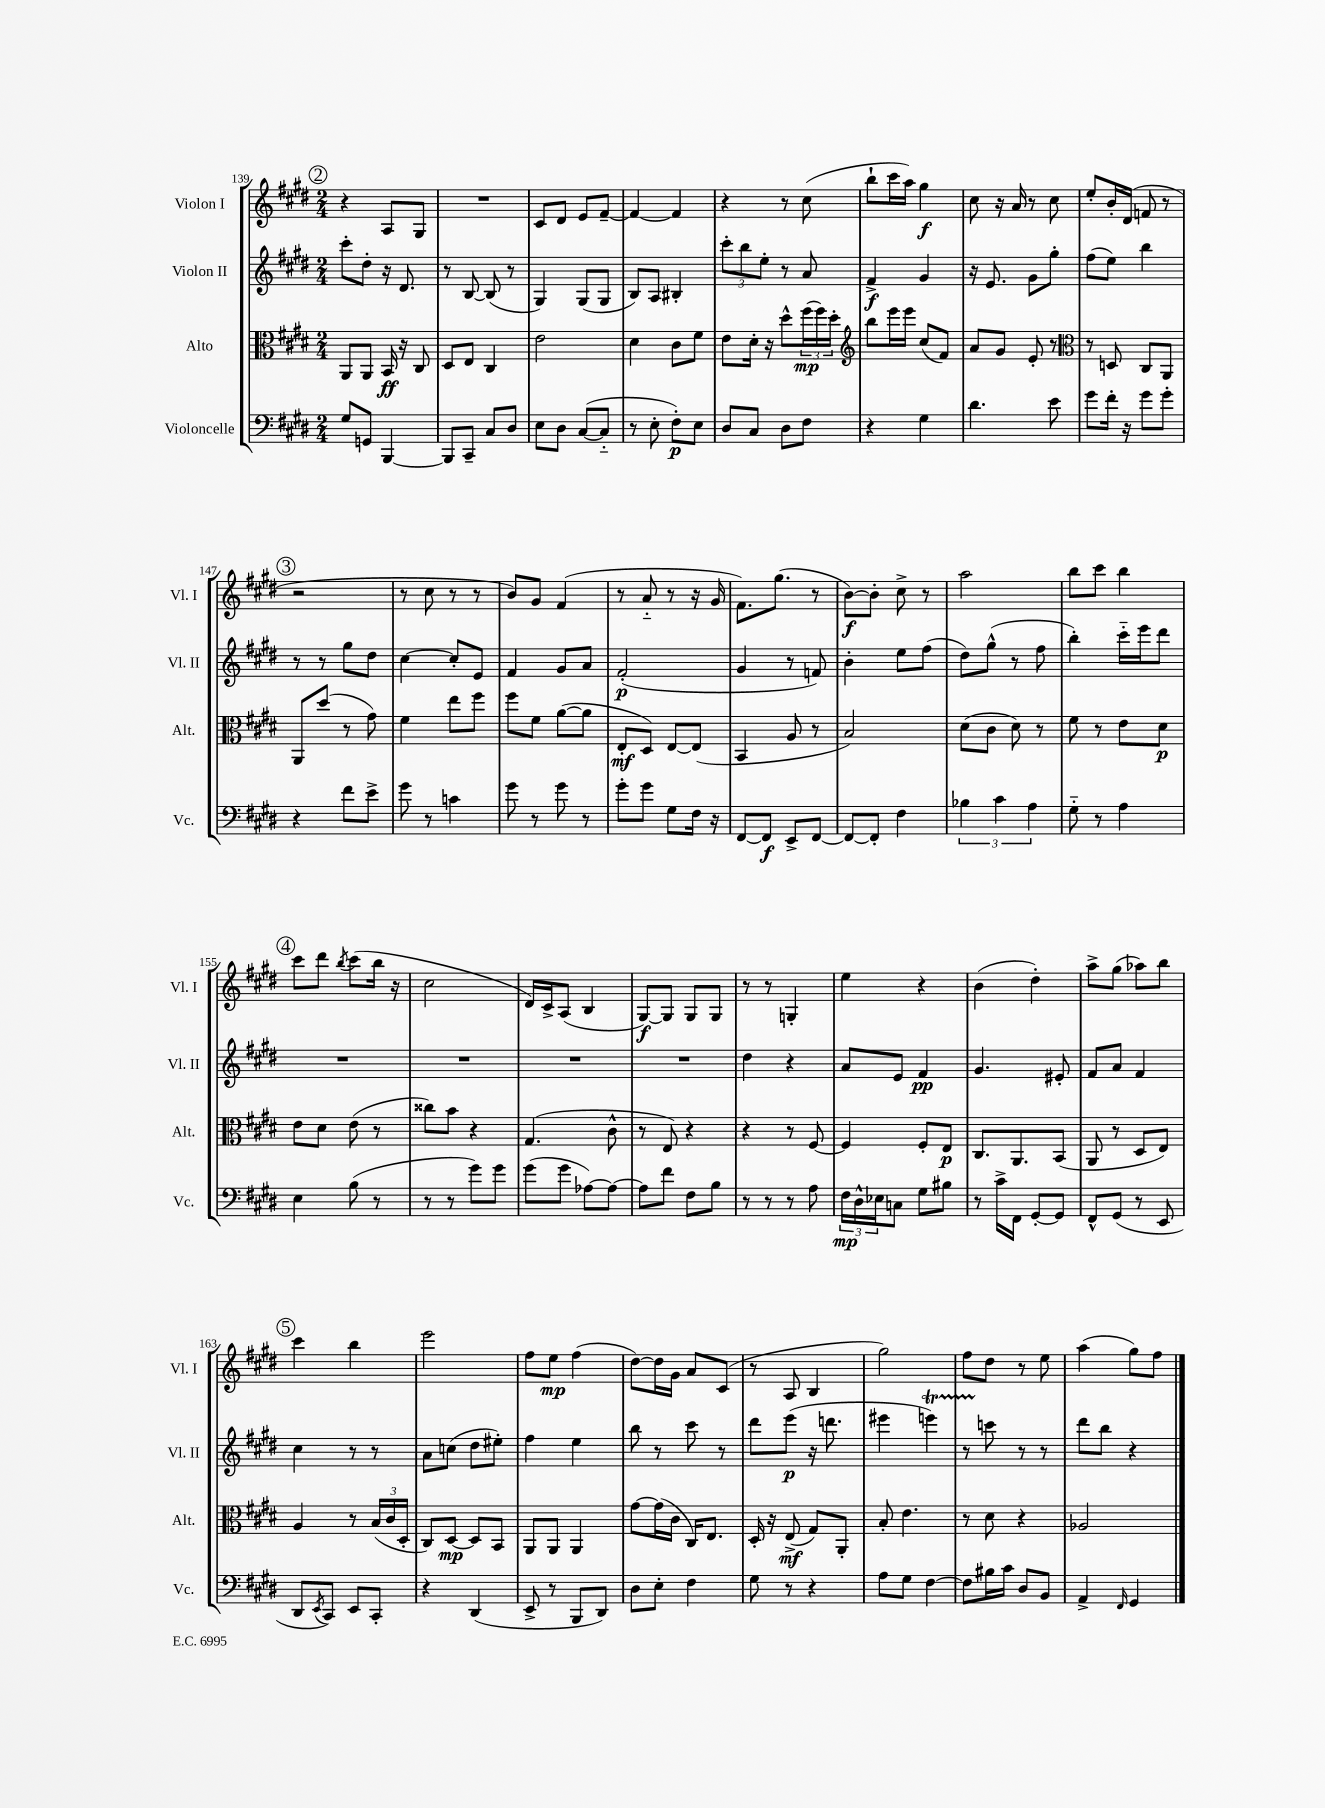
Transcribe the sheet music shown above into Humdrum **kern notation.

**kern	**kern	**kern	**kern
*staff4	*staff3	*staff2	*staff1
*clefF4	*clefC3	*clefG2	*clefG2
*k[f#c#g#d#]	*k[f#c#g#d#]	*k[f#c#g#d#]	*k[f#c#g#d#]
*M2/4	*M2/4	*M2/4	*M2/4
8G#	8AA	8ccc#'	4r
8GG	8AA	8dd#'	.
[4BBB	16BB	16r	8A
.	16r	8.d#	.
.	8C#	.	8G#
=	=	=	=
8BBB]	8D#	8r	2r
8CC#~	8E	[8B	.
8C#	4C#	(8B]	.
8D#	.	8r	.
=	=	=	=
8E	2e	4G#)	8c#
8D#	.	.	8d#
([8C#	.	(8G#	8e
8C#'~]	.	8G#	[8f#~
=	=	=	=
8r	4d#	8B)	4f#_
8E'	.	8A	.
8F#')	8c#	4B#'	4f#]
8E	8f#	.	.
=	=	=	=
8D#	8e	12ccc#'	4r
.	.	12bb	.
8C#	16d#'	.	.
.	.	12ee'	.
.	16r	.	.
8D#	8dd#^^	8r	8r
8F#	(24ff#	8a	(8cc#
.	24ff#)	.	.
.	24dd#'	.	.
=	=	=	=
*	*clefG2	*	*
4r	8bb	4f#^	8bb`
.	16eee	.	16ccc#
.	16eee	.	16aa)
4G#	(8cc#	4g#	4gg#
.	8f#)	.	.
=	=	=	=
4.d#	8a	16r	8cc#
.	.	8.e	.
.	8g#	.	16r
.	.	.	16a
.	8e'	8g#	8r
8e	8r	8gg#'	8cc#
=	=	=	=
*	*clefC3	*	*
8g#	8r	(8ff#	8ee'
16f#'	8D	8ee)	16b'
16r	.	.	(16d#
8g#	8C#	4bb	8f
8g#'	8AA	.	8r
=	=	=	=
4r	8AA	8r	2r
.	(8dd#	8r	.
8f#	8r	8gg#	.
8e^	8g#)	8dd#	.
=	=	=	=
8g#	4f#	[4cc#	8r
8r	.	.	8cc#
4c	8ee	8cc#']	8r
.	8ff#	8e	8r
=	=	=	=
8g#	8ff#	4f#	8b)
8r	8f#	.	8g#
8g#	([8a	8g#	(4f#
8r	8a]	8a	.
=	=	=	=
8g#'	8E'	(2f#'	8r
8g#	8D#)	.	8a'~
8G#	[8E	.	8r
16F#	(8E]	.	16r
16r	.	.	16g#
=	=	=	=
[8FF#	4BB	4g#	8.f#)
8FF#]	.	.	.
.	.	.	(8.gg#
8EE^	8A	8r	.
[8FF#	8r	8f)	8r
=	=	=	=
8FF#_	2B)	4b'	[8b)
8FF#']	.	.	8b']
4F#	.	8ee	8cc#^
.	.	(8ff#	8r
=	=	=	=
6B-	(8d#	8dd#)	2aa
.	8c#	(8gg#^^	.
6c#	.	.	.
.	8d#)	8r	.
6A	.	.	.
.	8r	8ff#	.
=	=	=	=
8G#'~	8f#	4bb')	8bb
8r	8r	.	8ccc#
4A	8e	16ccc#'~	4bb
.	.	16eee	.
.	8d#	8ddd#	.
=	=	=	=
4E	8e	2r	8ccc#
.	8d#	.	8ddd#
.	.	.	8qbb
(8B	(8e	.	(8ccc#
8r	8r	.	16bb
.	.	.	16r
=	=	=	=
8r	8cc##)	2r	2cc#
8r	8b	.	.
8g#)	4r	.	.
8g#	.	.	.
=	=	=	=
(8g#	(4.G#	2r	16d#)
.	.	.	16c#^
8g#	.	.	(8A
[8A-)	.	.	4B
8A-_	8c#^^	.	.
=	=	=	=
8A-]	8r	2r	[8G#)
8f#	8E)	.	8G#]
8F#	4r	.	8G#
8B	.	.	8G#
=	=	=	=
8r	4r	4dd#	8r
8r	.	.	8r
8r	8r	4r	4G'
8A	[8F#	.	.
=	=	=	=
24F#	4F#]	8a	4ee
24D#^^	.	.	.
24E-	.	.	.
8C	.	8e	.
8G#	8F#'	4f#	4r
8B#	8E	.	.
=	=	=	=
8r	8.C#	4.g#	(4b
16c#^	.	.	.
16FF#	8.AA	.	.
[8GG#'	.	.	4dd#')
8GG#]	(8BB	8e#'	.
=	=	=	=
8FF#^^	8AA	8f#	8aa^
(8GG#	8r	8a	(8gg#
8r	8D#	4f#	8aa-)
8EE	8E)	.	8bb
=	=	=	=
8DD#	4A	4cc#	4ccc#
8qEE	.	.	.
8CC#)	.	.	.
8EE	8r	8r	4bb
8CC#'	(24B	8r	.
.	24c#	.	.
.	24D#'	.	.
=	=	=	=
4r	8C#)	8a	2eee
.	[8D#	(8cc	.
(4DD#	8D#]	8dd#	.
.	8BB	8ee#')	.
=	=	=	=
8EE^	8AA	4ff#	8ff#
8r	8AA	.	8ee
8BBB	4AA	4ee	(4ff#
8DD#)	.	.	.
=	=	=	=
8D#	[8g#	8bb	[8dd#)
8E'	(16g#]	8r	16dd#]
.	16c#	.	16g#
4F#	16C#)	8ccc#	8a
.	8.E	.	.
.	.	8r	(8c#
=	=	=	=
8G#	16D#'	8ddd#	8r
.	16r	.	.
8r	(8E^	(8eee	8A
4r	8G#)	16r	4B
.	.	8.ddd	.
.	8AA'	.	.
=	=	=	=
8A	8B'	4eee#	2gg#)
8G#	4.e	.	.
[4F#	.	4eee)	.
=	=	=	=
8F#]	8r	8r	8ff#
16B#	8d#	8ccc	8dd#
16c#	.	.	.
8D#	4r	8r	8r
8BB	.	8r	8ee
=	=	=	=
4AA^	2A-	8ddd#	(4aa
.	.	8bb	.
16qqFF#	.	.	.
4GG#	.	4r	8gg#)
.	.	.	8ff#
==	==	==	==
*-	*-	*-	*-
